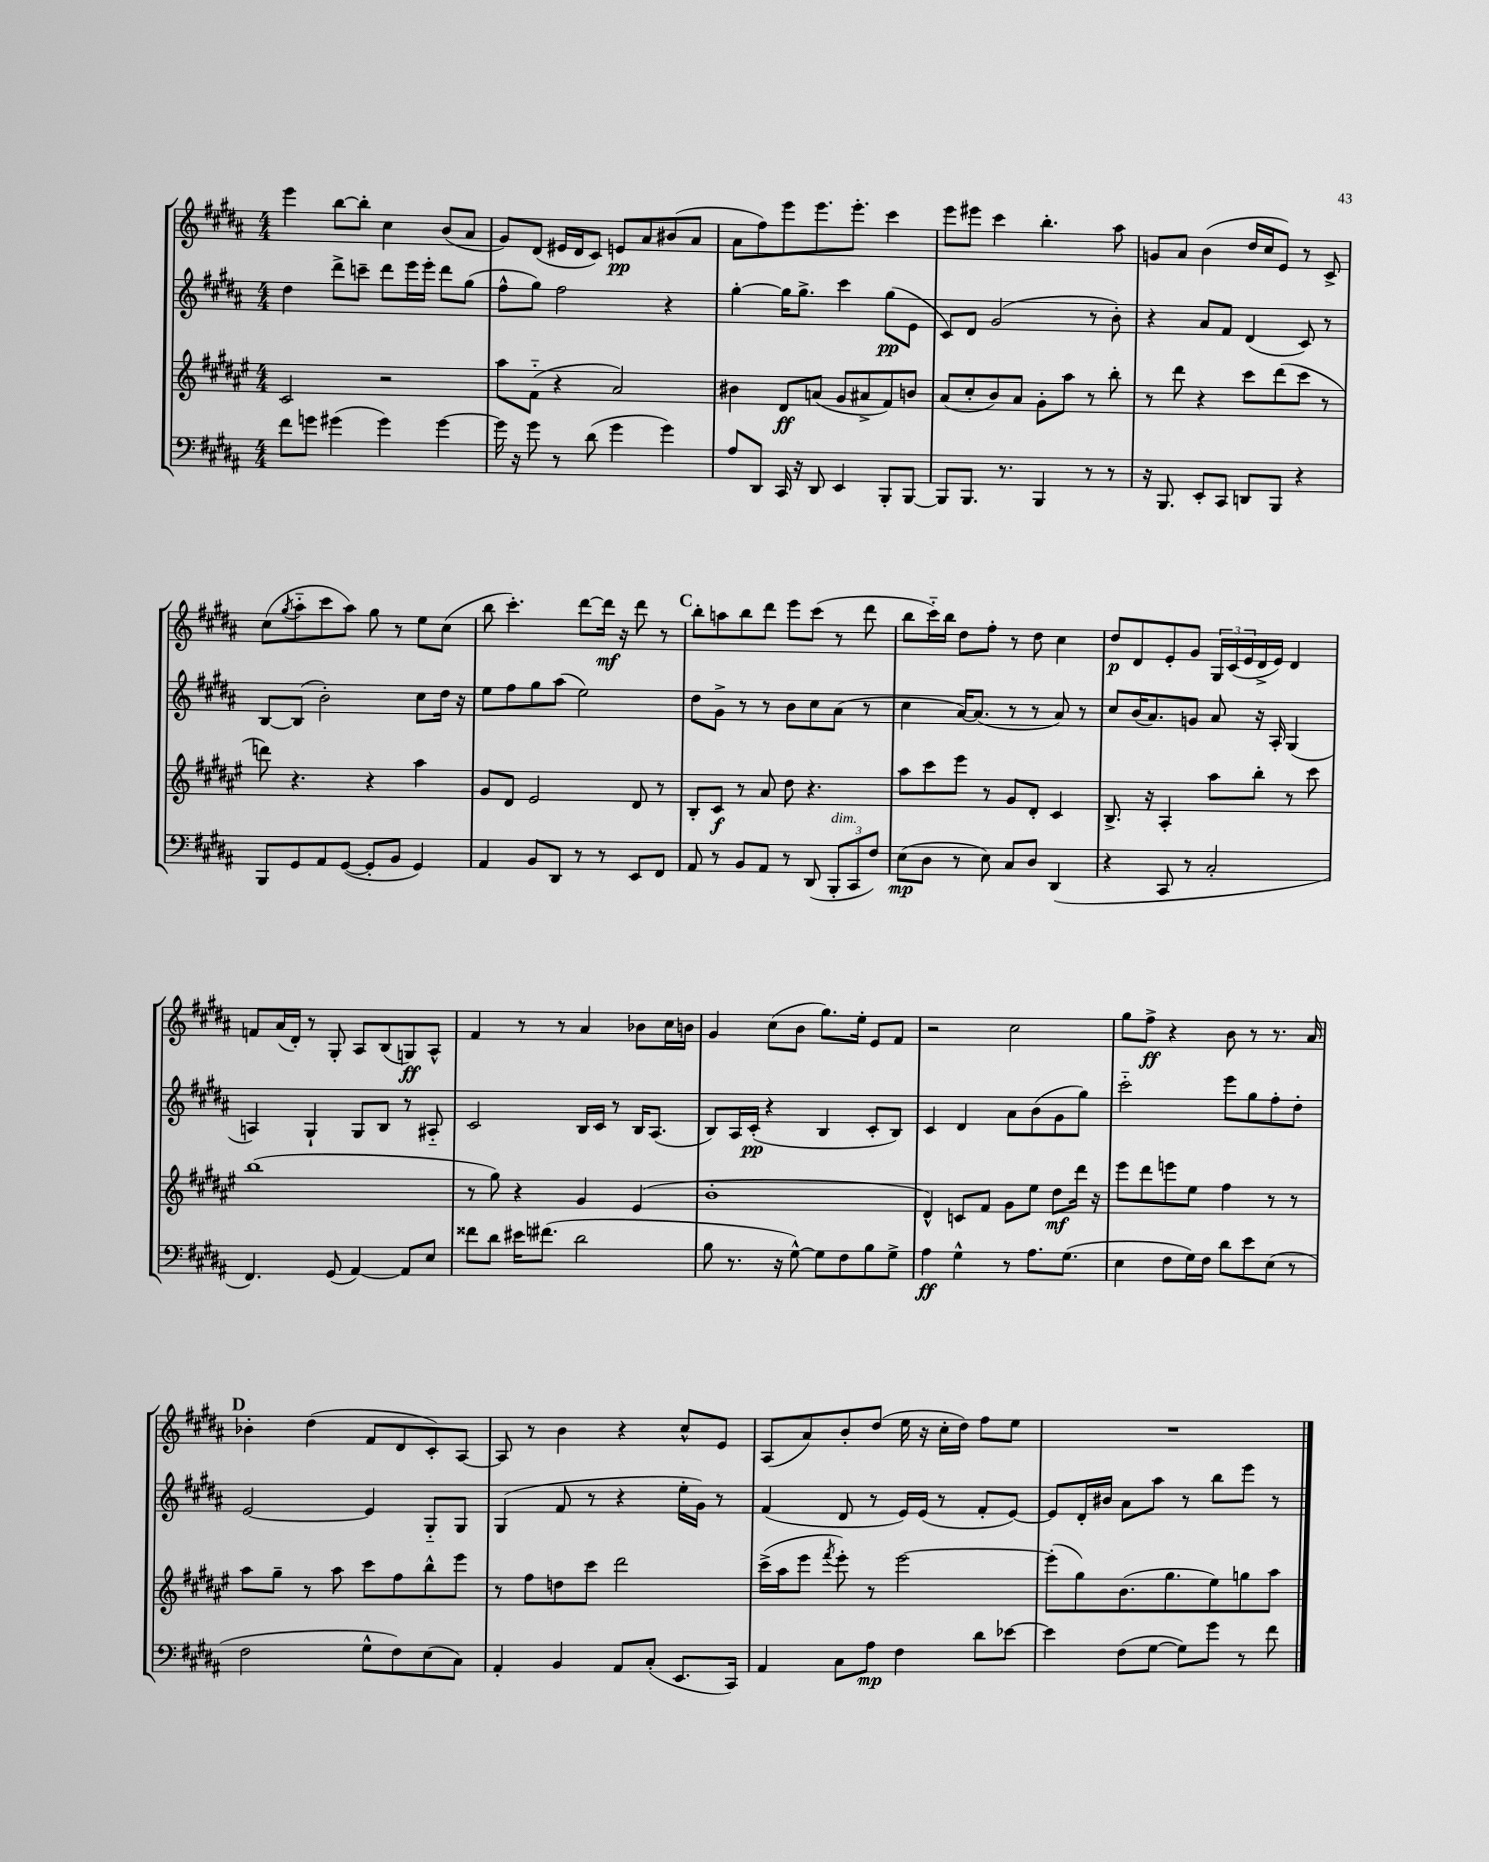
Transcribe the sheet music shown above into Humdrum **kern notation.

**kern	**kern	**kern	**kern
*staff4	*staff3	*staff2	*staff1
*clefF4	*clefG2	*clefG2	*clefG2
*k[f#c#g#d#a#]	*k[f#c#g#d#a#e#]	*k[f#c#g#d#a#]	*k[f#c#g#d#a#]
*M4/4	*M4/4	*M4/4	*M4/4
8f#	2c#	4dd#	4eee
8g	.	.	.
(4g#	.	8ddd#^	[8bb
.	.	8ccc~	8bb']
4g#)	2r	8ddd#	4cc#
.	.	16eee	.
.	.	16eee'	.
[4g#	.	8ddd#	(8b
.	.	(8gg#	8a#
=	=	=	=
16g#]	8aa#	8ff#^^	8g#)
16r	.	.	.
8g#	(8f#'~	8gg#)	(8d#
8r	4r	2ff#	16e#
.	.	.	16d#
(8d#	.	.	8c#)
4g#	2a#)	.	8e
.	.	.	8a#
4g#)	.	4r	(8b#
.	.	.	8a#
=	=	=	=
8A#	4b#	[4gg#'	8a#
8DD#	.	.	8ff#)
16CC#	8d#	16gg#]	8eee
16r	.	8.gg#^	.
8DD#	(8a	.	8.eee
4EE	8g#	4ccc#	.
.	.	.	8.eee'
.	8a#^	.	.
8BBB'	8f#)	(8gg#	4ccc#
[8BBB	8b	8e	.
=	=	=	=
8BBB]	(8a#	8c#)	8eee
8.BBB	8cc#'	8d#	8eee#
.	8b)	(2g#	4ccc#
8.r	.	.	.
.	8a#	.	.
4BBB	8g#'	.	4.bb'
.	8aa#	.	.
8r	8r	8r	.
8r	8bb'	8b')	8aa#
=	=	=	=
16r	8r	4r	8g
8.BBB	.	.	.
.	8ddd#	.	8a#
8EE'	4r	8a#	(4b
8CC#	.	8f#	.
8DD	8ccc#	(4d#	16dd#
.	.	.	16cc#
8BBB	(8ddd#	.	8e)
4r	8ccc#	8c#)	8r
.	8r	8r	8c#^
=	=	=	=
8BBB	8ddd)	[8B	(8cc#
.	.	.	8qgg#
8GG#	4.r	(8B]	8aa#'~
8AA#	.	2b')	8ccc#
([8GG#	.	.	8aa#)
8GG#']	4r	.	8gg#
8BB	.	.	8r
4GG#)	4aa#	8cc#	8ee
.	.	16dd#	(8cc#
.	.	16r	.
=	=	=	=
4AA#	8g#	8ee	8bb
.	8d#	8ff#	4.ccc#')
8BB	2e#	8gg#	.
8DD#	.	(8aa#	.
8r	.	2ee)	[8ddd#
8r	.	.	16ddd#]
.	.	.	16r
8EE	8d#	.	8ddd#
8FF#	8r	.	8r
=	=	=	=
8AA#	8B'	8dd#	8bb'
8r	8c#	8g#^	8aa
8BB	8r	8r	8bb
8AA#	8a#	8r	8ddd#
8r	8dd#	8b	8eee
(8DD#	4.r	8cc#	(8ccc#
12BBB'	.	(8a#	8r
12CC#	.	.	.
.	.	8r	8ddd#
12F#)	.	.	.
=	=	=	=
(8E	8aa#	4cc#	8bb
8D#	8ccc#	.	16ccc#'~)
.	.	.	16bb
8r	8eee#	[16a#)	8dd#
.	.	(8.a#]	.
8E)	8r	.	8ff#'
8C#	8g#	8r	8r
8D#	8d#'	8r	8dd#
(4DD#	4c#	8a#)	4cc#
.	.	8r	.
=	=	=	=
4r	8.B^	8cc#	8dd#
.	.	(16b	8d#
.	16r	8.a#)	.
8CC#	4A#'	.	8e'
8r	.	8g	8g#
2C#'	8aa#	8a#	24G#
.	.	.	(24c#
.	.	.	24e
.	8bb'	16r	16d#^
.	.	16A#'	16e)
.	8r	(4G#	4d#
.	8ccc#	.	.
=	=	=	=
4.FF#)	(1bb	4A)	8f
.	.	.	(16a#
.	.	.	16d#')
.	.	4G#`	8r
(8GG#	.	.	8G#'
[4AA#)	.	8G#	8A#
.	.	8B	(8B
8AA#]	.	8r	8G)
8E	.	8A#'~	8A#^^
=	=	=	=
8f##	8r	2c#	4f#
8d#	8gg#)	.	.
16e#	4r	.	8r
(8.f#	.	.	.
.	.	.	8r
2d#	4g#	16B	4a#
.	.	16c#	.
.	.	8r	.
.	(4e#	16B	8b-
.	.	(8.A#	.
.	.	.	16cc#
.	.	.	16b
=	=	=	=
8B	1b'	8B)	4g#
8.r	.	16A#	.
.	.	(16c#'	.
.	.	4r	(8cc#
16r	.	.	.
[8G#^^)	.	.	8b
8G#]	.	4B	8.gg#)
8F#	.	.	.
.	.	.	16ee'
8B	.	8c#'	8e
8G#^	.	8B)	8f#
=	=	=	=
4A#	4d#^^)	4c#	2r
4G#^^	8c	4d#	.
.	8f#	.	.
8r	8g#	8a#	2cc#
8.A#	8ee#	(8b	.
.	8dd#	8g#	.
(8.G#	.	.	.
.	16ddd#	8gg#)	.
.	16r	.	.
=	=	=	=
4E	8eee#	2ccc#'~	8gg#
.	8ddd#	.	8ff#^
8F#	8eee	.	4r
16G#)	8ee#	.	.
16F#	.	.	.
8d#	4ff#	8eee	8b
8e	.	8gg#	8r
(8E	8r	8ff#'	8.r
8r	8r	8dd#'	.
.	.	.	16a#
=	=	=	=
2F#	8aa#	[2e	4b-'
.	8gg#~	.	.
.	8r	.	(4dd#
.	8aa#	.	.
8G#^^	8ccc#	4e]	8f#
8F#)	8ff#	.	8d#
(8E	8bb^^	8G#'~	8c#')
8C#)	8eee#	8G#	[8A#
=	=	=	=
4AA#'	8r	(4G#	8A#]
.	8ff#	.	8r
4BB	8dd	8f#	4b
.	8ccc#	8r	.
8AA#	2ddd#	4r	4r
(8C#'	.	.	.
8.EE	.	16ee'	8cc#^^
.	.	16g#)	.
.	.	8r	8e
16CC#)	.	.	.
=	=	=	=
4AA#	(16ccc#^	(4f#	(8A#
.	16aa#	.	.
.	8eee#	.	8a#)
.	8qfff#	.	.
8C#	8eee#')	8d#	8b'
8A#	8r	8r	(8dd#
4F#	[2eee#	16e)	16ee
.	.	(16e	16r
.	.	8r	16cc#'
.	.	.	16dd#)
8d#	.	8f#'	8ff#
[8e-	.	[8e)	8ee
=	=	=	=
4e-]	(8eee#']	8e]	1r
.	8gg#)	16d#'	.
.	.	16b#	.
(8F#	(8.b	8a#	.
[8G#	.	8aa#	.
.	8.gg#	.	.
8G#])	.	8r	.
8g#	8ee#)	8bb	.
8r	8gg	8eee	.
8f#	8aa#	8r	.
==	==	==	==
*-	*-	*-	*-
